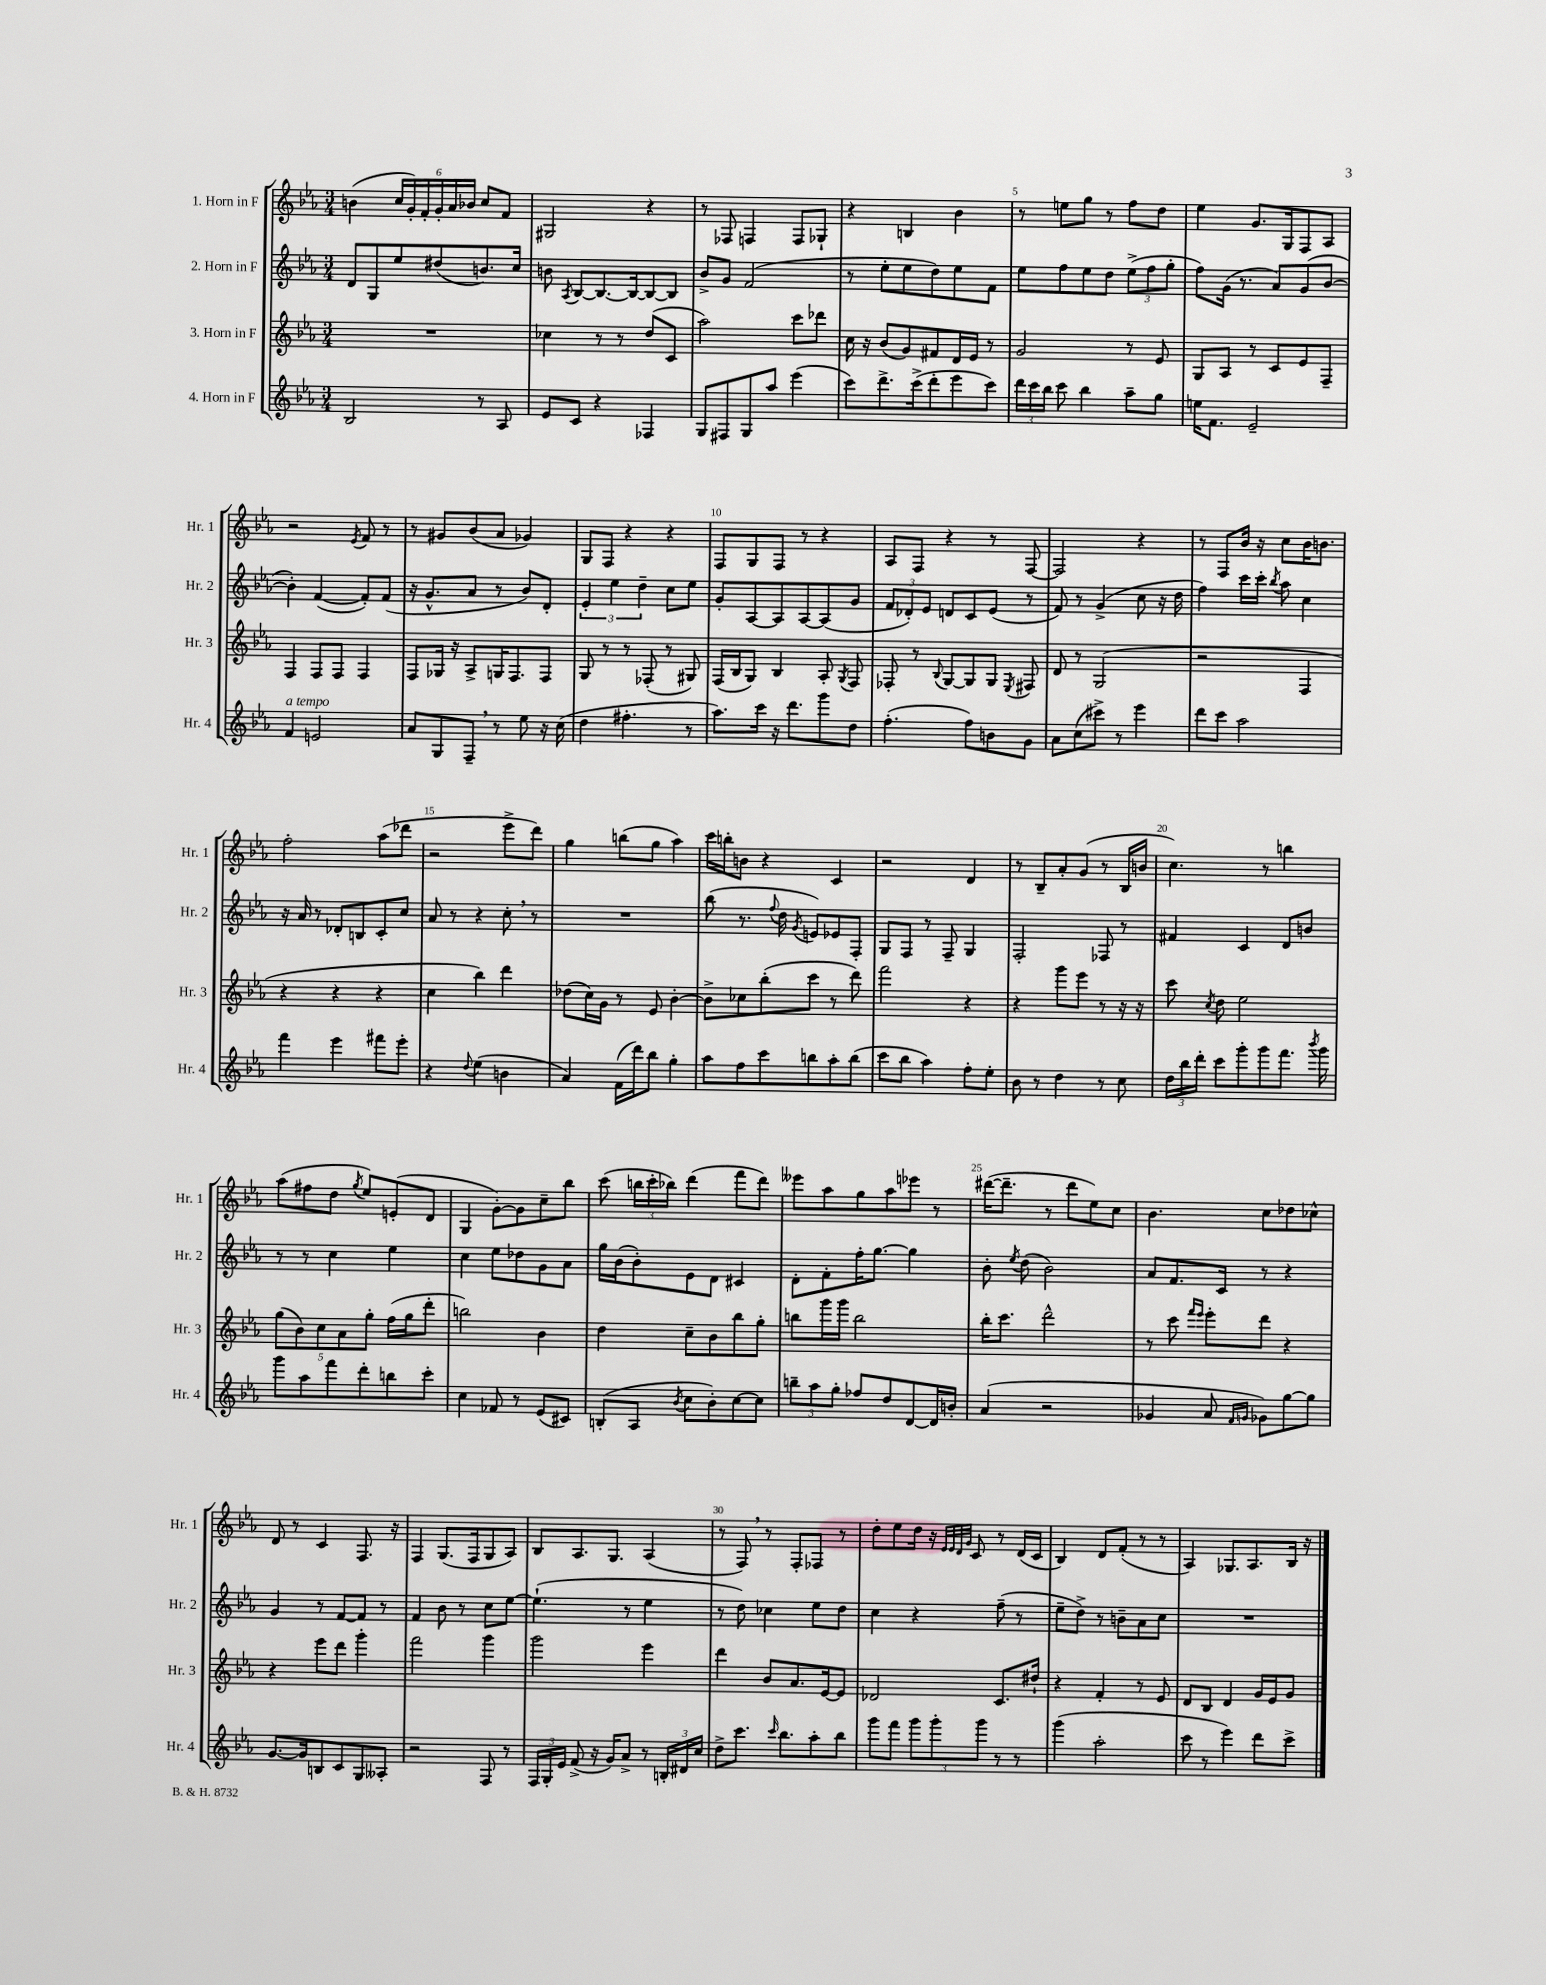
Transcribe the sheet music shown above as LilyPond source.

<<
\new StaffGroup <<
\new Staff = "s0" \with { instrumentName = "1. Horn in F" shortInstrumentName = "Hr. 1" } {
    \clef treble \key ees \major \numericTimeSignature \time 3/4
    \autoBeamOff b'4( \tuplet 6/4 { c''16[ g'16-.) f'16-. g'16-. aes'16 bes'16] } c''8[ f'8] |
    gis2 r4 |
    r8 fes8 f4 f8[ ges8]-! |
    r4 b4 bes'4 |
    r8 e''8[ g''8] r8 f''8[ d''8] |
    ees''4 g'8.[ g16 f8 aes8] |
    r2 \acciaccatura { ees'8 } f'8 r8 |
    r8 gis'8[ bes'8( aes'8] ges'4) |
    g8[ f8] r4 r4 |
    f8[ g8 f8] r8 r4 |
    aes8[ f8] r4 r8 f8~ |
    f2 r4 |
    r8 f8[ bes'16] r16 c''8[ bes'16 b'8.] |
    f''2-. aes''8[( des'''8] |
    r2 ees'''8[-> d'''8]) |
    g''4 b''8[( g''8] aes''4) |
    c'''16[ b''16-. b'8] r4 c'4 |
    r2 d'4 |
    r8 bes8[-- aes'8-. g'8]( r8 bes16[ b'16] |
    c''4.) r8 b''4 |
    aes''8[( fis''8 d''8] \acciaccatura { g''8 } ees''8[) e'8-.( d'8] |
    g4 g'8[~-.) g'8 c''8-- bes''8] |
    c'''8( \tuplet 3/2 { b''16[ c'''16-. bes''16]) } d'''4( f'''8[ d'''8]) |
    eeses'''8[ aes''8 g''8 aes''8 ees'''8] r8 |
    dis'''16[~( dis'''8.]-- r8 dis'''8[ ees''8) c''8] |
    bes'4. c''8[ des''8 ces''8]-^ |
    d'8 r8 c'4 f8. r16 |
    f4 g8.[( f16 g8 aes8]) |
    bes8[ aes8. g8.] aes4( |
    r8 f8) \breathe r8 f8[-. fes8] r8 |
    d''8[-. ees''8 d''16] r16 \grace { ees'32[ ees'32 d'32 g'32] } c'8 r8 d'16[( c'16] |
    bes4) d'8[ f'8]-.( r8 r8 |
    aes4) ges8.[ aes8. bes16] r16 \bar "|." |
}
\new Staff = "s1" \with { instrumentName = "2. Horn in F" shortInstrumentName = "Hr. 2" } {
    \clef treble \key ees \major \numericTimeSignature \time 3/4
    \autoBeamOff d'8[ g8 ees''8 dis''8( b'8.) c''16] |
    b'8 \acciaccatura { aes8 } bes8[~ bes8.~ bes16~ bes8~ bes8] |
    bes'8[-> g'8] f'2( |
    r8 ees''8[-. ees''8 d''8) ees''8 f'8] |
    ees''8[ f''8 ees''8 d''8] \tuplet 3/2 { ees''8[->( f''8 g''8]-. } |
    f''8[) g'16]( r8. aes'8[) g'8( bes'8]~ |
    bes'4-.) f'4~( f'8[-.) f'8]( |
    r16 g'8.[-^ aes'8] r8 bes'8[) d'8]-. |
    \tuplet 3/2 { ees'4-. ees''4 d''4-- } c''8[ ees''8] |
    g'8[-. aes8~ aes8 aes8~ aes8( g'8] |
    \tuplet 3/2 { f'8[ des'8-.) ees'8] } d'8[ c'8 ees'8]( r8 |
    f'8) r8 g'4->( c''8 r16 d''16 |
    f''4) c'''16[ c'''16]-. \acciaccatura { bes''8 } aes''8 c''4 |
    r16 aes'16 r8 des'8[-. b8 c'8-. c''8] |
    aes'8 r8 r4 c''8-. \breathe r8 |
    R2. |
    bes''8( r8. \appoggiatura { f''8 } d''16 \acciaccatura { g'8 } e'8[) ees'8 f8]-. |
    g8[ f8] r8 f8-- g4 |
    f2-. fes8 r8 |
    fis'4 c'4 d'8[ b'8] |
    r8 r8 c''4 ees''4 |
    c''4 ees''8[ des''8 g'8 aes'8] |
    g''16[ bes'16( bes'8-.) ees'8 d'8] cis'4 |
    d'8[-. f'8-. f''16-. g''8.]~ g''4 |
    bes'8-. \acciaccatura { ees''8 } d''8( bes'2) |
    aes'8[ f'8. c'16] r8 r4 |
    g'4 r8 f'8[~ f'8] r8 |
    f'4 bes'8 r8 c''8[ ees''8]~ |
    ees''4.-!( r8 ees''4 |
    r8 d''8) ces''4 ees''8[ d''8] |
    c''4 r4 f''8--( r8 |
    ees''8[-- d''8]->) r8 b'8[-- aes'8 c''8] |
    R2. \bar "|." |
}
\new Staff = "s2" \with { instrumentName = "3. Horn in F" shortInstrumentName = "Hr. 3" } {
    \clef treble \key ees \major \numericTimeSignature \time 3/4
    \autoBeamOff R2. |
    ces''4 r8 r8 d''8[( c'8] |
    aes''2) c'''8[ des'''8] |
    c''16 r16 bes'8[( g'8) fis'8 d'16 ees'16] r8 |
    g'2 r8 ees'8 |
    g8[ aes8] r8 c'8[ ees'8 f8]-- |
    f4 f8[ f8] f4 |
    f8[ ges16] r16 aes8[-> g16 f8. f8] |
    g8 r8 r8 fes8-.( r8 gis8) |
    f16[( bes16 g8]) bes4 aes8-. \acciaccatura { g8 } f8 |
    fes8-. r8 \appoggiatura { bes8 } g8[~ g8 g8] \acciaccatura { ees8 } fis8 |
    d'8 r8 g2( |
    r2 f4 |
    r4 r4 r4 |
    c''4 bes''4) d'''4 |
    des''8[( c''16) g'16] r8 ees'8 bes'4~-. |
    bes'8[-> ces''8 bes''8-.( c'''8] r8 d'''8) |
    f'''2 r4 |
    r4 g'''8[ ees'''8] r8 r16 r16 |
    c'''8 \acciaccatura { c''8 } d''8 ees''2 |
    \tuplet 5/4 { g''8[( bes'8) c''8 aes'8 g''8]-. } f''16[( g''16 d'''8]-. |
    b''2) bes'4 |
    d''4 c''8[-- bes'8 bes''8 g''8]-. |
    b''8[ g'''16 g'''16] b''2 |
    bes''16[-. c'''8.] d'''2-^ |
    r8 c'''8 \grace { f'''16[ ees'''16] } ees'''8[-. d'''8] r4 |
    r4 ees'''8[ d'''8] g'''4-. |
    f'''2 g'''4 |
    g'''2 ees'''4 |
    d'''4 bes'8[ aes'8. ees'16~ ees'8] |
    des'2 c'8.[ dis''16]-! |
    r4 f'4-. r8 ees'8 |
    d'8[ bes8] d'4 g'16[ ees'16 g'8] \bar "|." |
}
\new Staff = "s3" \with { instrumentName = "4. Horn in F" shortInstrumentName = "Hr. 4" } {
    \clef treble \key ees \major \numericTimeSignature \time 3/4
    \autoBeamOff bes2 r8 aes8 |
    ees'8[ c'8] r4 fes4 |
    g8[ fis8 g8 aes''8] ees'''4( |
    c'''8[) d'''8.-> c'''16->( d'''8-. ees'''8 c'''8]) |
    \tuplet 3/2 { d'''16[ c'''16 bes''16] } c'''8 bes''4 aes''8[-- g''8] |
    e''16[ f'8.] ees'2-- |
    f'4^\markup { \italic "a tempo" } e'2 |
    aes'8[ g8 f8]-- \breathe r8 ees''8 r16 c''16( |
    d''4 fis''4.-. r8 |
    aes''8.[) c'''16] r16 d'''8.[ g'''8 d''8] |
    f''4.-.( f''8[) b'8 g'8] |
    aes'8[ c''8( cis'''8]->) r8 ees'''4 |
    d'''8[ c'''8] aes''2 |
    f'''4 ees'''4 fis'''8[ ees'''8]-. |
    r4 \appoggiatura { d''8 } ees''4( b'4 |
    aes'4) f'16[( d'''16) bes''8] g''4-. |
    aes''8[ f''8 c'''8 b''8 aes''8-. b''8]( |
    c'''8[ bes''8] aes''4) f''8[-. ees''8]-. |
    bes'8 r8 d''4 r8 c''8 |
    \tuplet 3/2 { d''16[ bes''16 d'''16]-. } c'''8[ g'''8-. g'''8 f'''8.] \acciaccatura { bes'''8 } g'''16 |
    g'''8[ aes''8 f'''8 d'''8-. b''8 c'''8]-. |
    c''4 fes'8 r8 ees'8[( cis'8]) |
    b8[-.( aes8] \acciaccatura { bes'8 } c''8[ bes'8-.) c''8~ c''8] |
    \tuplet 3/2 { b''8[-- aes''8 g''8]-. } fes''8[ d''8 d'8~ d'16 b'16]-. |
    aes'4( r2 |
    ges'4 aes'8 \grace { f'16[ g'16] } ges'8[) g''8~ g''8] |
    g'8.[~ g'16 b8 c'8 g8 aeses8]-. |
    r2 f8 r8 |
    \tuplet 3/2 { f16[ g16-. ees'16] } f'8->( r16 g'16[) aes'8]-> r8 \tuplet 3/2 { b16[-. dis'16 c''16] } |
    d''8[-> c'''8.] \grace { c'''16 } bes''8.[ aes''8-. bes''8] |
    g'''8[ f'''8] \tuplet 3/2 { g'''8[ g'''8-. g'''8] } r8 r8 |
    g'''4( aes''2-. |
    c'''8 r8 ees'''4) d'''8[ c'''8]-> \bar "|." |
}
>>
>>
\layout { \context { \Score \override BarNumber.break-visibility = ##(#f #t #t) barNumberVisibility = #(every-nth-bar-number-visible 5) } }
